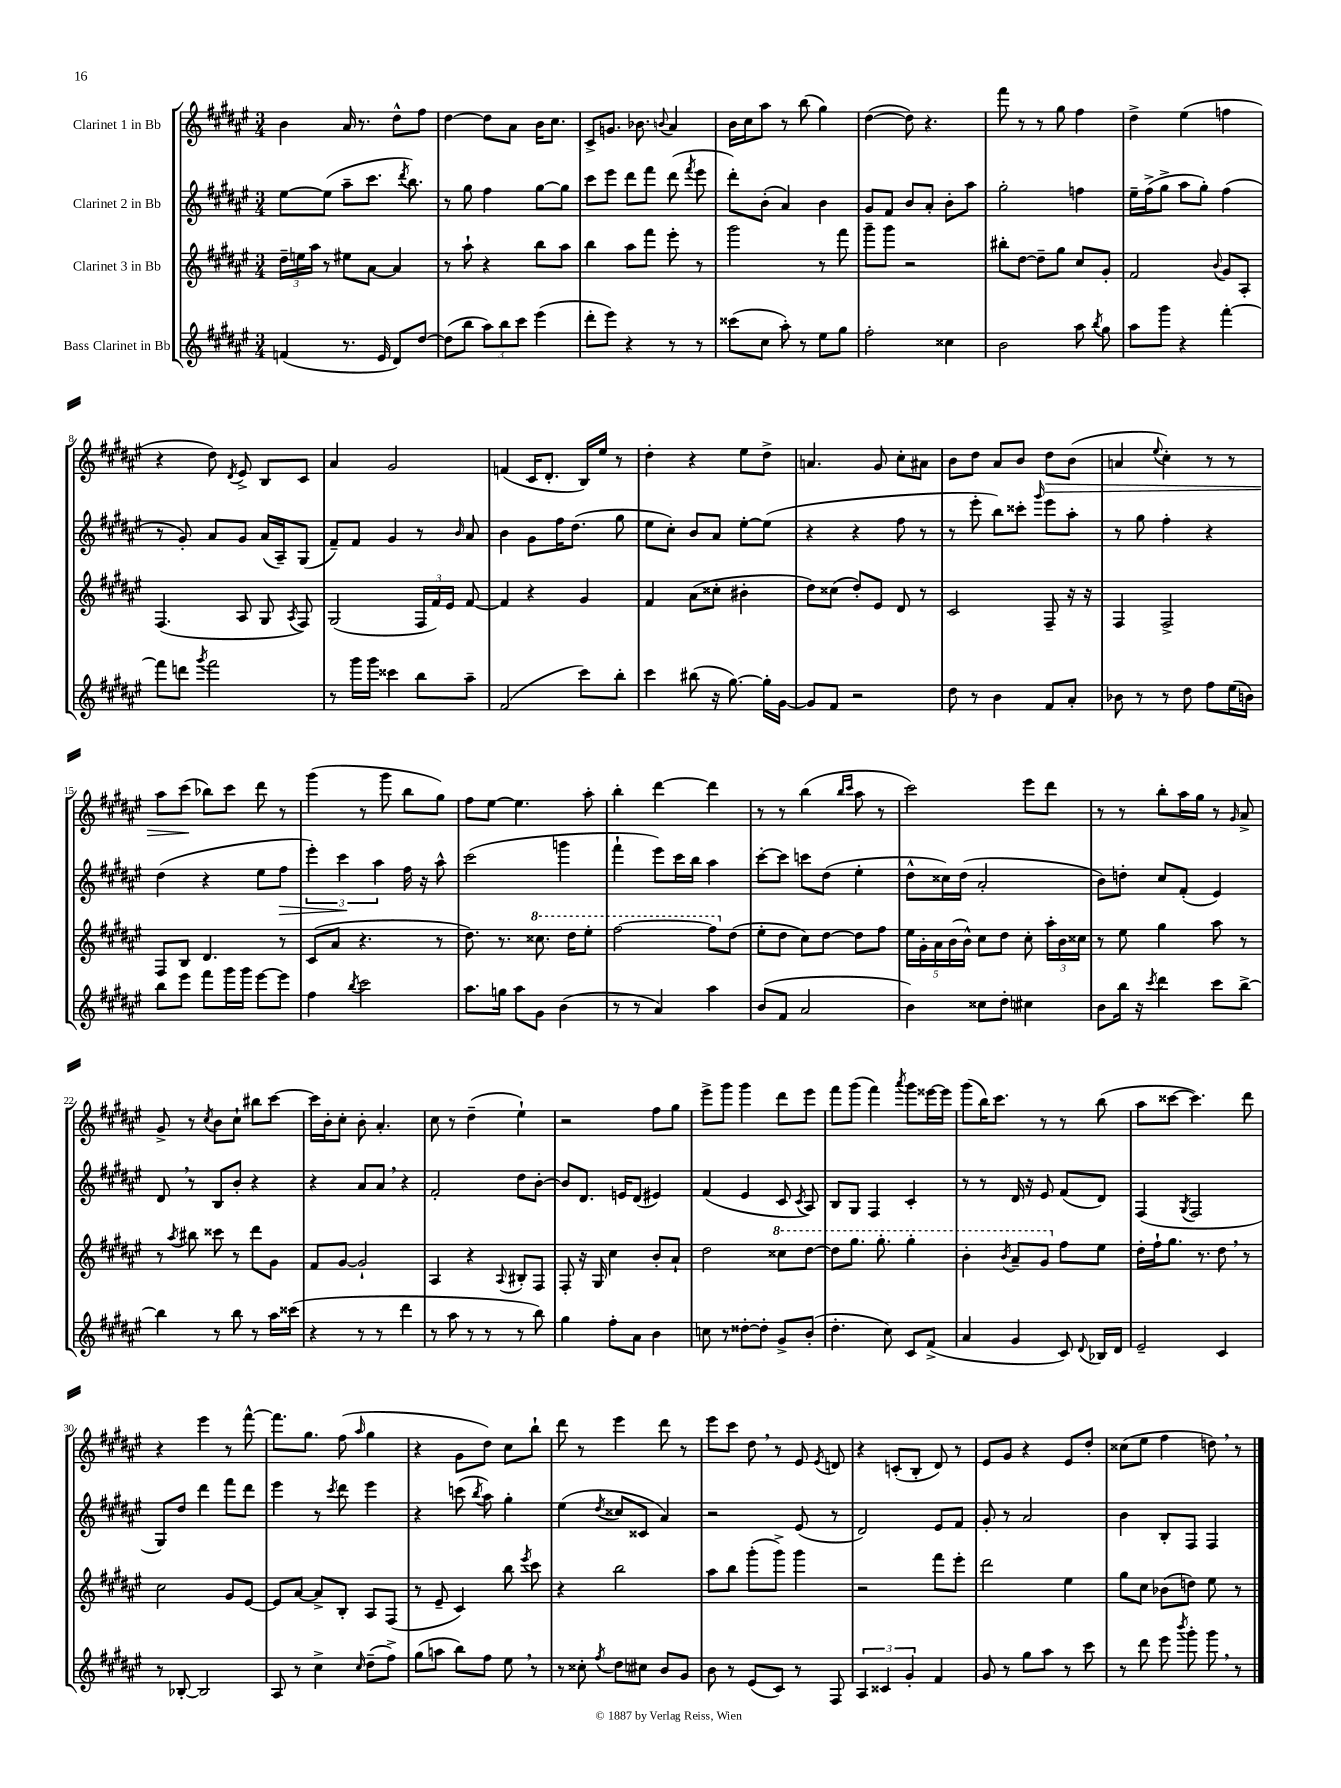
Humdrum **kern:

**kern	**kern	**kern	**kern
*staff4	*staff3	*staff2	*staff1
*clefG2	*clefG2	*clefG2	*clefG2
*k[f#c#g#d#a#e#]	*k[f#c#g#d#a#e#]	*k[f#c#g#d#a#e#]	*k[f#c#g#d#a#e#]
*M3/4	*M3/4	*M3/4	*M3/4
(4f	24dd#~	[8ee#	4b
.	24ee	.	.
.	24aa#	.	.
.	8r	(8ee#]	.
8.r	8ee#	8aa#~	16a#
.	.	.	8.r
.	[8a#	8.ccc#	.
16e#	.	.	.
8d#)	4a#]	.	8dd#^^
.	.	8qddd#	.
.	.	8.bb)	.
[8dd#	.	.	8ff#
=	=	=	=
(8dd#]	8r	8r	[4dd#
8bb	8aa#`	8gg#	.
12aa#)	4r	4ff#	8dd#]
12bb	.	.	.
.	.	.	8a#
12ccc#	.	.	.
(4eee#	8bb	[8gg#	16b
.	.	.	8.cc#
.	8aa#	8gg#]	.
=	=	=	=
8ddd#'	4bb	8ccc#	8c#^
8eee#)	.	8eee#	8.g
4r	8aa#	8ddd#	.
.	.	.	8.b-
.	8fff#	8fff#	.
.	.	.	8qqb
8r	8eee#'	(8ddd#	4a#
.	.	8qfff#	.
8r	8r	8eee#	.
=	=	=	=
(8ccc##	2ggg#	8ddd#')	16b
.	.	.	16cc#
8cc#	.	(8b'	8aa#
8aa#')	.	4a#)	8r
8r	.	.	(8bb
8ee#	8r	4b	4gg#)
8gg#	8fff#	.	.
=	=	=	=
2ff#'	8ggg#~	8g#	([4dd#
.	8ggg#	8f#	.
.	2r	8b	8dd#])
.	.	8a#'	4.r
4cc##	.	8b'	.
.	.	8aa#	.
=	=	=	=
2b	8bb#'	2gg#'	8fff#
.	[8dd#	.	8r
.	8dd#~]	.	8r
.	8gg#	.	8gg#
8aa#	8cc#	4ff	4ff#
8qbb	.	.	.
8gg#	8g#'	.	.
=	=	=	=
8aa#	2f#	16ee#~	4dd#^
.	.	(16ff#^	.
8ggg#	.	8gg#^	.
4r	.	8aa#	(4ee#
.	.	8gg#')	.
.	8qqb	.	.
[4fff#'	8g#	(4ff#	4ff
.	8A#'	.	.
=	=	=	=
8fff#]	(4.F#	8r	4r
8ddd	.	8g#')	.
8qggg#	.	.	.
2fff#	.	8a#	8dd#)
.	.	.	8qd#
.	8A#	8g#	8e#^
.	8G#	(16a#	8B
.	.	16A#~)	.
.	8qA#	.	.
.	8F#)	(8G#	8c#
=	=	=	=
8r	(2G#	8f#~)	4a#
16ggg#	.	8f#	.
16ggg#	.	.	.
4ccc##	.	4g#	2g#
8bb	24F#	8r	.
.	24f#)	.	.
.	24e#	.	.
.	.	16qqb	.
8aa#~	[8f#	8a#	.
=	=	=	=
(2f#	4f#]	4b	(4f
.	4r	8g#	16c#
.	.	.	8.d#'
.	.	16ff#	.
.	.	(8.dd#	.
8ccc#)	4g#	.	16B)
.	.	.	16ee#
8bb'	.	8gg#	8r
=	=	=	=
4ccc#	4f#	8ee#	4dd#'
.	.	8cc#')	.
(8bb#	(8a#	8b	4r
16r	8cc##'	8a#	.
[8.gg#)	.	.	.
.	4b#'	[8ee#'	8ee#
16gg#']	.	(8ee#]	8dd#^
[16g#	.	.	.
=	=	=	=
8g#]	8dd#)	4r	4.a
8f#	(8cc##	.	.
2r	8dd#')	4r	.
.	8e#	.	8g#
.	8d#	8ff#	8cc#'
.	8r	8r	8a#
=	=	=	=
8dd#	2c#	8r	8b
8r	.	8eee#'	8dd#
4b	.	8bb)	8a#
.	.	8ccc##'	8b
.	.	16qqggg#	.
8f#	8F#~	8eee#	8dd#
8a#'	16r	8aa#'	(8b
.	16r	.	.
=	=	=	=
8b-	4F#	8r	4a
8r	.	8gg#	.
.	.	.	8qqee#
8r	2F#^	4ff#'	4cc#')
8dd#	.	.	.
8ff#	.	4r	8r
(16ee#	.	.	8r
16b)	.	.	.
=	=	=	=
8bb	8F#	(4dd#	8aa#
8eee#	8B	.	(8ccc#
8fff#	4.d#	4r	8bb-)
16ggg#	.	.	8ccc#
16ggg#	.	.	.
[8eee#	.	8ee#	8ddd#
8eee#]	8r	8ff#	8r
=	=	=	=
4ff#	(8c#	6eee#')	(4ggg#
.	8a#	.	.
.	.	6ccc#	.
8qbb	.	.	.
2ccc#	4.r	.	8r
.	.	6aa#	.
.	.	.	8ggg#
.	.	16ff#	8bb
.	.	16r	.
.	8r	8aa#^^	8gg#)
=	=	=	=
8.aa#	8.dd#)	(2ccc#	8ff#
.	.	.	[8ee#
16gg	8.r	.	.
8aa#	.	.	4.ee#]
8g#	8.ccc##	.	.
(4b	.	4ggg	.
.	16ddd#	.	.
.	8eee#'	.	8aa#'
=	=	=	=
8r	[2fff#	4fff#`	4bb'
8r	.	.	.
4a#)	.	8eee#)	[4ddd#
.	.	16ccc#	.
.	.	16bb	.
4aa#	8fff#]	4aa#	4ddd#]
.	(8dd#	.	.
=	=	=	=
(8b	8ee#'	[8ccc#'	8r
8f#	8dd#	8ccc#]	8r
2a#	8cc#)	8ccc	(4bb
.	[8dd#	(8dd#	.
.	.	.	16qqbb
.	.	.	16qqccc#
.	8dd#]	4ee#'	8aa#
.	8ff#	.	8r
=	=	=	=
4b)	20ee#	8dd#^^	2ccc#)
.	20g#'	.	.
.	20a#	.	.
.	.	16cc##)	.
.	(20b	.	.
.	.	(16dd#	.
.	20b^^)	.	.
8cc##	8cc#	2a#'	.
8dd#'	8dd#	.	.
4cc#	8cc#'	.	8eee#
.	24aa#'	.	8ddd#
.	24b	.	.
.	24cc##	.	.
=	=	=	=
8b	8r	8b)	8r
16bb	8ee#	8dd'	8r
16r	.	.	.
8qccc#	.	.	.
4ddd#	4gg#	8cc#	8bb'
.	.	(8f#'	16aa#
.	.	.	16gg#
8ccc#	8aa#	4e#)	8r
.	.	.	16qqg#
[8bb^	8r	.	8a#^
=	=	=	=
4bb]	8r	8d#	8g#^
.	8qaa#	.	.
.	8bb#	8r	8r
.	.	.	8qcc#
8r	8ccc##	8B	8b
8bb	8r	8b'	8cc#`
8r	8ddd#	4r	8bb#
16aa#	8g#	.	[8ccc#
(16ccc##	.	.	.
=	=	=	=
4r	8f#	4r	16ccc#]
.	.	.	16b'
.	[8g#	.	8cc#'
8r	2g#`]	8a#	8b'
8r	.	8a#	4.a#'
4ddd#	.	4r	.
=	=	=	=
8r	4A#	2f#'	8cc#
8aa#	.	.	8r
8r	4r	.	(4dd#~
8r	.	.	.
.	8qqA#	.	.
8r	8B#'	8dd#	4ee#`)
8bb)	8F#	[8b'	.
=	=	=	=
4gg#	8F#'	8b]	2r
.	16r	8.d#	.
.	16G#	.	.
8ff#'	4cc#	.	.
.	.	16e	.
8a#	.	(8d#	.
4b	8b'	4e#)	8ff#
.	8a#`	.	8gg#
=	=	=	=
8cc	2dd#	(4f#	8eee#^
8r	.	.	8ggg#
[8dd##'	.	4e#	4ggg#
8dd##']	.	.	.
8g#^	8ccc##	8c#	8ddd#
.	.	8qc#	.
(8b'	[8ddd#	8A#)	8eee#
=	=	=	=
4.dd#'	8ddd#]	8B	8fff#
.	8.ggg#	8G#	(8ggg#
.	.	4F#	4fff#)
.	8.ggg#'	.	.
8cc#)	.	.	.
.	.	.	8qaaa#
8c#	4ggg#'	4c#'	8ggg#
(8f#^	.	.	[16eee##
.	.	.	16eee##]
=	=	=	=
4a#	4bb'	8r	(8ggg#
.	.	8r	16bb)
.	.	.	8.ccc#
.	8qbb	.	.
4g#	8aa#~	16d#	.
.	.	16r	.
.	8gg#	8e#	8r
8c#)	8ff#	(8f#	8r
8qqd#	.	.	.
16B-	8ee#	8d#)	(8bb
16d#	.	.	.
=	=	=	=
2e#~	16dd#'	(4F#	8aa#
.	16ff#`	.	.
.	8.gg#	.	[8ccc##
.	.	8qG#	.
.	.	2F#	4.ccc##])
.	8.r	.	.
4c#	8dd#	.	.
.	8r	.	8ddd#
=	=	=	=
8r	2cc#	8G#)	4r
[8B-'	.	8dd#	.
2B-]	.	4ddd#	4eee#
.	8g#	8fff#	8r
.	[8e#	8ddd#	[8fff#^^
=	=	=	=
8A#	8e#]	4eee#	8.fff#]
8r	[8a#	.	.
.	.	.	8.gg#
4cc#^	8a#^]	8r	.
.	.	8qccc#	.
.	8B'	8ddd#	(8ff#
16qqcc#	.	.	16qqaa#
(8dd#~	8A#	4eee#	4gg#
8ff#^)	(8F#	.	.
=	=	=	=
(8gg#	8r	4r	4r
8aa	8e#~	.	.
8bb)	4c#)	(8ccc	8g#
.	.	8qbb	.
8ff#	.	8aa#)	8dd#)
8ee#	8bb	4gg#'	8cc#
.	8qeee#	.	.
8r	8ccc#	.	8bb`
=	=	=	=
8r	4r	(4ee#	8ddd#
8cc##'	.	.	8r
8qff#	.	8qdd#	.
8dd#	2bb	8cc##	4eee#
8cc#	.	8c##	.
8b	.	4a#)	8ddd#
8g#	.	.	8r
=	=	=	=
8b	8aa#	2r	8eee#
8r	8bb	.	8ccc#
(8e#	(8ggg#'	.	8dd#
8c#)	8ggg#^)	.	8r
8r	4ggg#	(8e#	8e#
.	.	.	8qe#
8F#	.	8r	8d
=	=	=	=
6A#	2r	2d#)	4r
6c##	.	.	.
.	.	.	(8c'
6g#'	.	.	.
.	.	.	8B'
4f#	8fff#	8e#	8d#)
.	8eee#'	8f#	8r
=	=	=	=
8g#	2ddd#	8g#'	8e#
8r	.	8r	8g#
8gg#	.	2a#	4r
8aa#	.	.	.
8r	4ee#	.	8e#
8ccc#	.	.	8dd#'
=	=	=	=
8r	8gg#	4b	(8cc##
8ddd#	8cc#	.	8ee#
8eee#	(8b-	8B'	4ff#
8qbbb	.	.	.
8ggg#'	8dd)	8F#	.
8ggg#	8ee#	4F#	8dd)
8r	8r	.	8r
==	==	==	==
*-	*-	*-	*-
